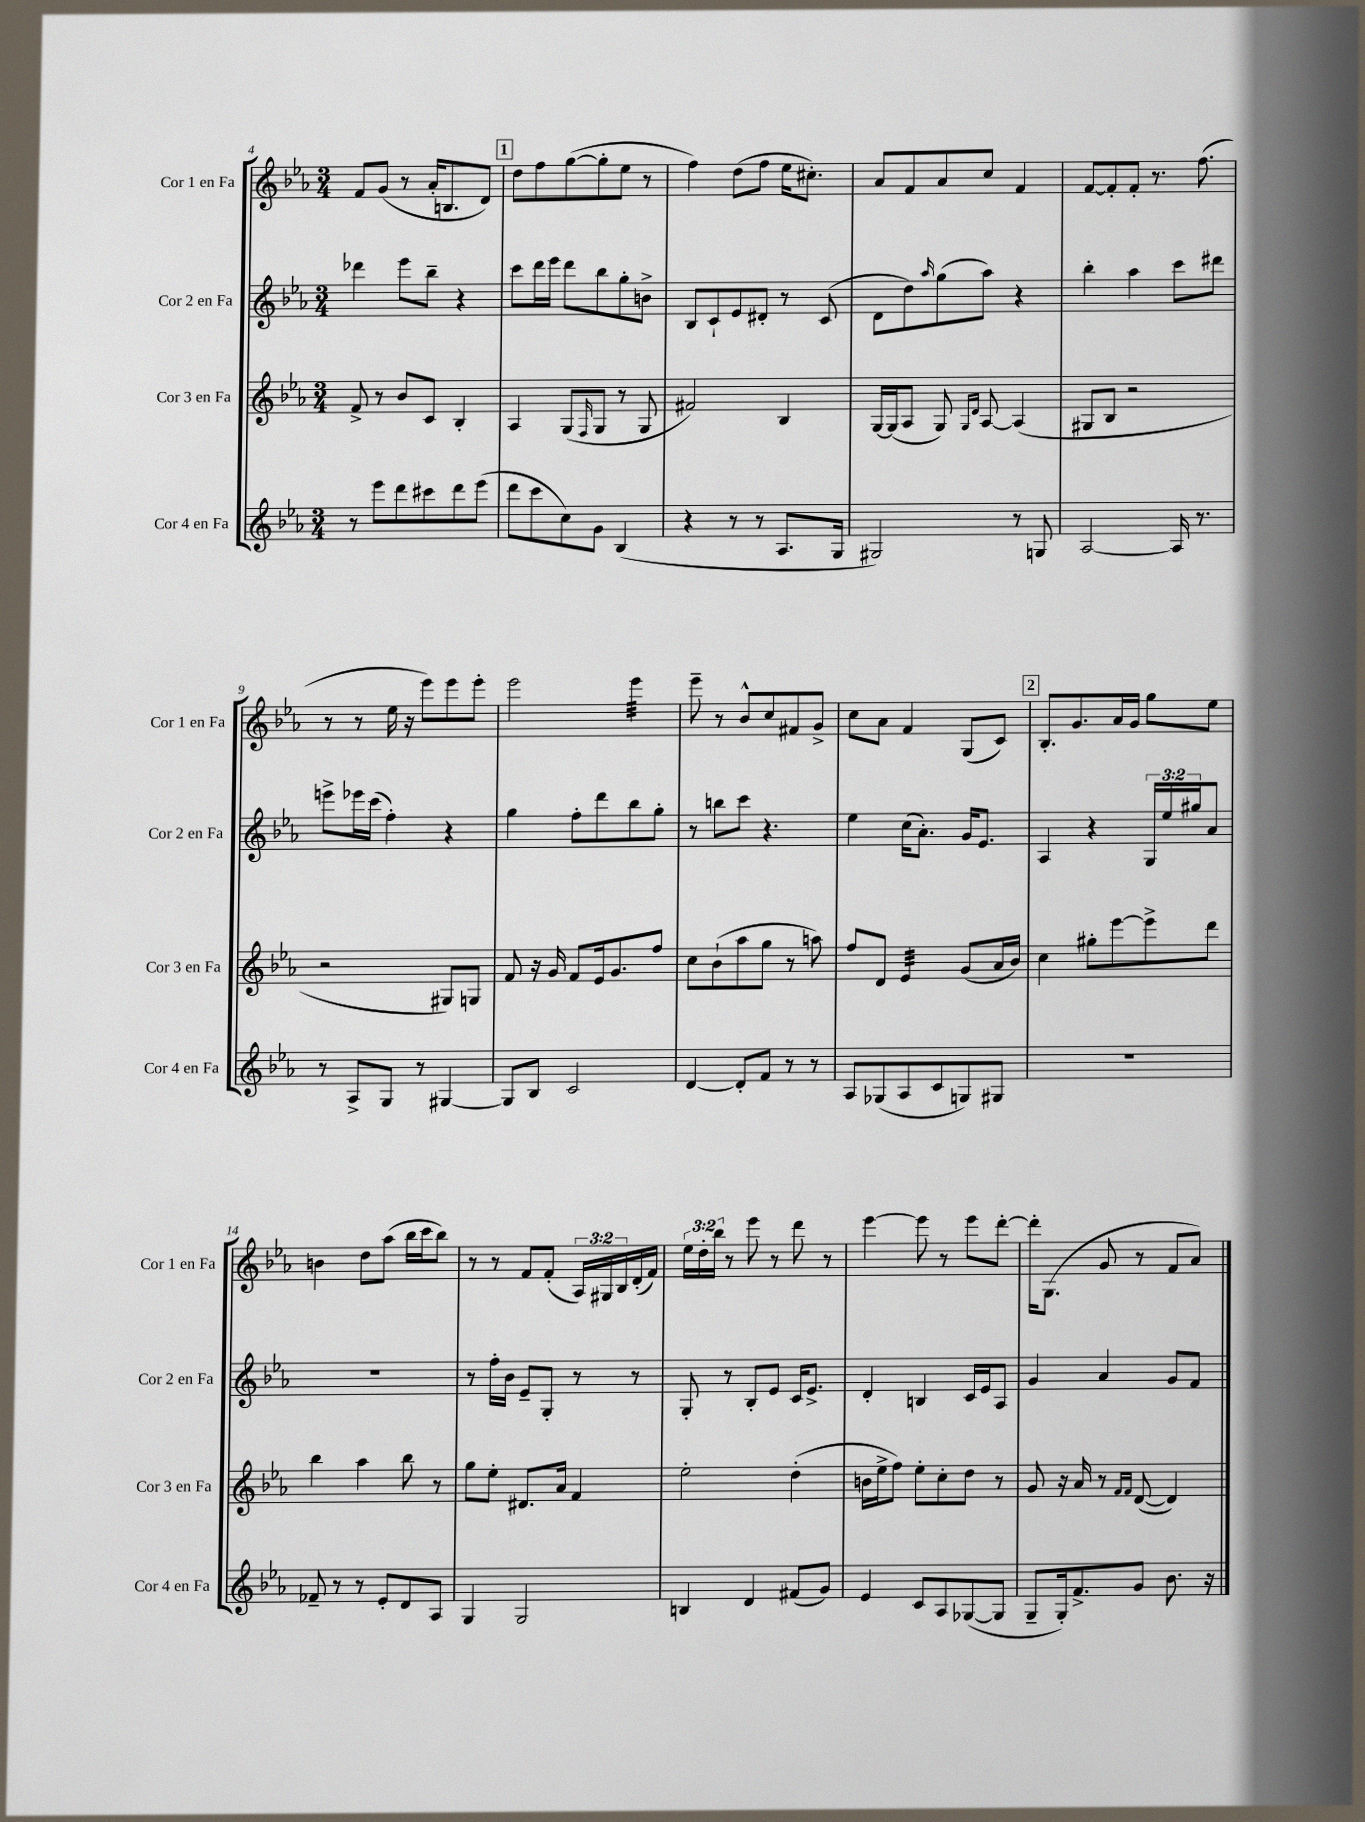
<<
\new StaffGroup <<
\new Staff = "s0" \with { instrumentName = "Cor 1 en Fa" shortInstrumentName = "Cor 1 en Fa" } {
    \clef treble \key ees \major \numericTimeSignature \time 3/4 \override Staff.TupletNumber.text = #tuplet-number::calc-fraction-text
    f'8 g'8( r8 aes'16-. b8. d'8) |
    \mark \markup { \box "1" } d''8 f''8 g''8~( g''8-. ees''8 r8 |
    f''4) d''8( f''8 ees''16 cis''8.-.) |
    aes'8 f'8 aes'8 c''8 f'4 |
    f'8~ f'8-. f'8-. r8. f''8.( |
    r8 r8 ees''16 r16 ees'''8) ees'''8 ees'''8-. |
    ees'''2 ees'''4:32 |
    ees'''8-- r8 bes'8-^ c''8 fis'8 g'8-> |
    c''8 aes'8 f'4 g8( c'8) |
    \mark \markup { \box "2" } bes8.-. g'8. aes'16 g'16 g''8 ees''8 |
    b'4 d''8 aes''8( bes''16 c'''16 bes''8) |
    r8 r8 f'8 f'8-.( \tuplet 3/2 { aes16) gis16 bes16 } d'16-.( f'16) |
    \tuplet 3/2 { ees''16 d''16-. bes''16 } r8 ees'''8 r8 d'''8 r8 |
    ees'''4~ ees'''8 r8 ees'''8 d'''8~-. |
    d'''16-. g8.( g'8 r8 f'8 aes'8) \bar "|." |
}
\new Staff = "s1" \with { instrumentName = "Cor 2 en Fa" shortInstrumentName = "Cor 2 en Fa" } {
    \clef treble \key ees \major \numericTimeSignature \time 3/4 \override Staff.TupletNumber.text = #tuplet-number::calc-fraction-text
    des'''4 ees'''8 bes''8-- r4 |
    \mark \markup { \box "1" } c'''8 d'''16 ees'''16 d'''8 bes''8 g''8-. b'8-> |
    bes8 c'8-! ees'8 dis'8-. r8 c'8( |
    d'8 d''8) \grace { aes''16 } g''8( aes''8) r4 |
    bes''4-. aes''4 c'''8 dis'''8 |
    e'''8-> ees'''16 c'''16( f''4-.) r4 |
    g''4 f''8-. d'''8 bes''8 g''8-. |
    r8 b''8 c'''8 r4. |
    ees''4 c''16( aes'8.-.) g'16 ees'8. |
    \mark \markup { \box "2" } aes4 r4 \tuplet 3/2 { g16 ees''16 gis''16 } aes'8 |
    R2. |
    r8 f''16-. bes'16 ees'8-- g8-. r8 r8 |
    g8-. r8 bes8-. ees'8 c'16 ees'8.-> |
    d'4-. b4 c'16 ees'16 aes8 |
    g'4 aes'4 g'8 f'8 \bar "|." |
}
\new Staff = "s2" \with { instrumentName = "Cor 3 en Fa" shortInstrumentName = "Cor 3 en Fa" } {
    \clef treble \key ees \major \numericTimeSignature \time 3/4
    f'8-> r8 bes'8 c'8 bes4-. |
    \mark \markup { \box "1" } aes4 g8( \grace { f16 } g8 r8 g8 |
    fis'2) bes4 |
    g16~ g16( aes8 g8) \grace { g16 d'16 } aes8~ aes4( |
    gis8 bes8 r2 |
    r2 gis8) g8 |
    f'8 r16 g'16 f'8 ees'16 g'8. f''8 |
    c''8 bes'8-!( aes''8 g''8 r8 a''8) |
    f''8 d'8 ees'4:32 g'8( aes'16 bes'16) |
    \mark \markup { \box "2" } c''4 gis''8-. ees'''8~ ees'''8-> d'''8 |
    bes''4 aes''4 bes''8 r8 |
    g''8 ees''8-. dis'8. aes'16 f'4 |
    ees''2-. d''4-.( |
    b'16 ees''16-> f''8) ees''8-. c''8-. d''8 r8 |
    g'8 r16 aes'16 r8 \grace { f'16 f'16 } d'8~( d'4) \bar "|." |
}
\new Staff = "s3" \with { instrumentName = "Cor 4 en Fa" shortInstrumentName = "Cor 4 en Fa" } {
    \clef treble \key ees \major \numericTimeSignature \time 3/4
    r8 ees'''8 d'''8 cis'''8 d'''8 ees'''8( |
    \mark \markup { \box "1" } d'''8 c'''8 c''8) g'8 bes4( |
    r4 r8 r8 aes8. g16 |
    gis2) r8 g8 |
    aes2~ aes16 r8. |
    r8 aes8-> g8 r8 gis4~ |
    gis8 bes8 c'2 |
    d'4~ d'8-. f'8 r8 r8 |
    aes8 ges8( aes8 c'8 g8) gis8 |
    \mark \markup { \box "2" } R2. |
    fes'8-- r8 r8 ees'8-. d'8 aes8 |
    g4 g2 |
    b4 d'4 fis'8( g'8) |
    ees'4 c'8 aes8 ges8~( ges8 |
    g8-- g16-.) f'8.-> g'8 bes'8. r16 \bar "|." |
}
>>
>>
\layout { \context { \Score currentBarNumber = #4 } }
